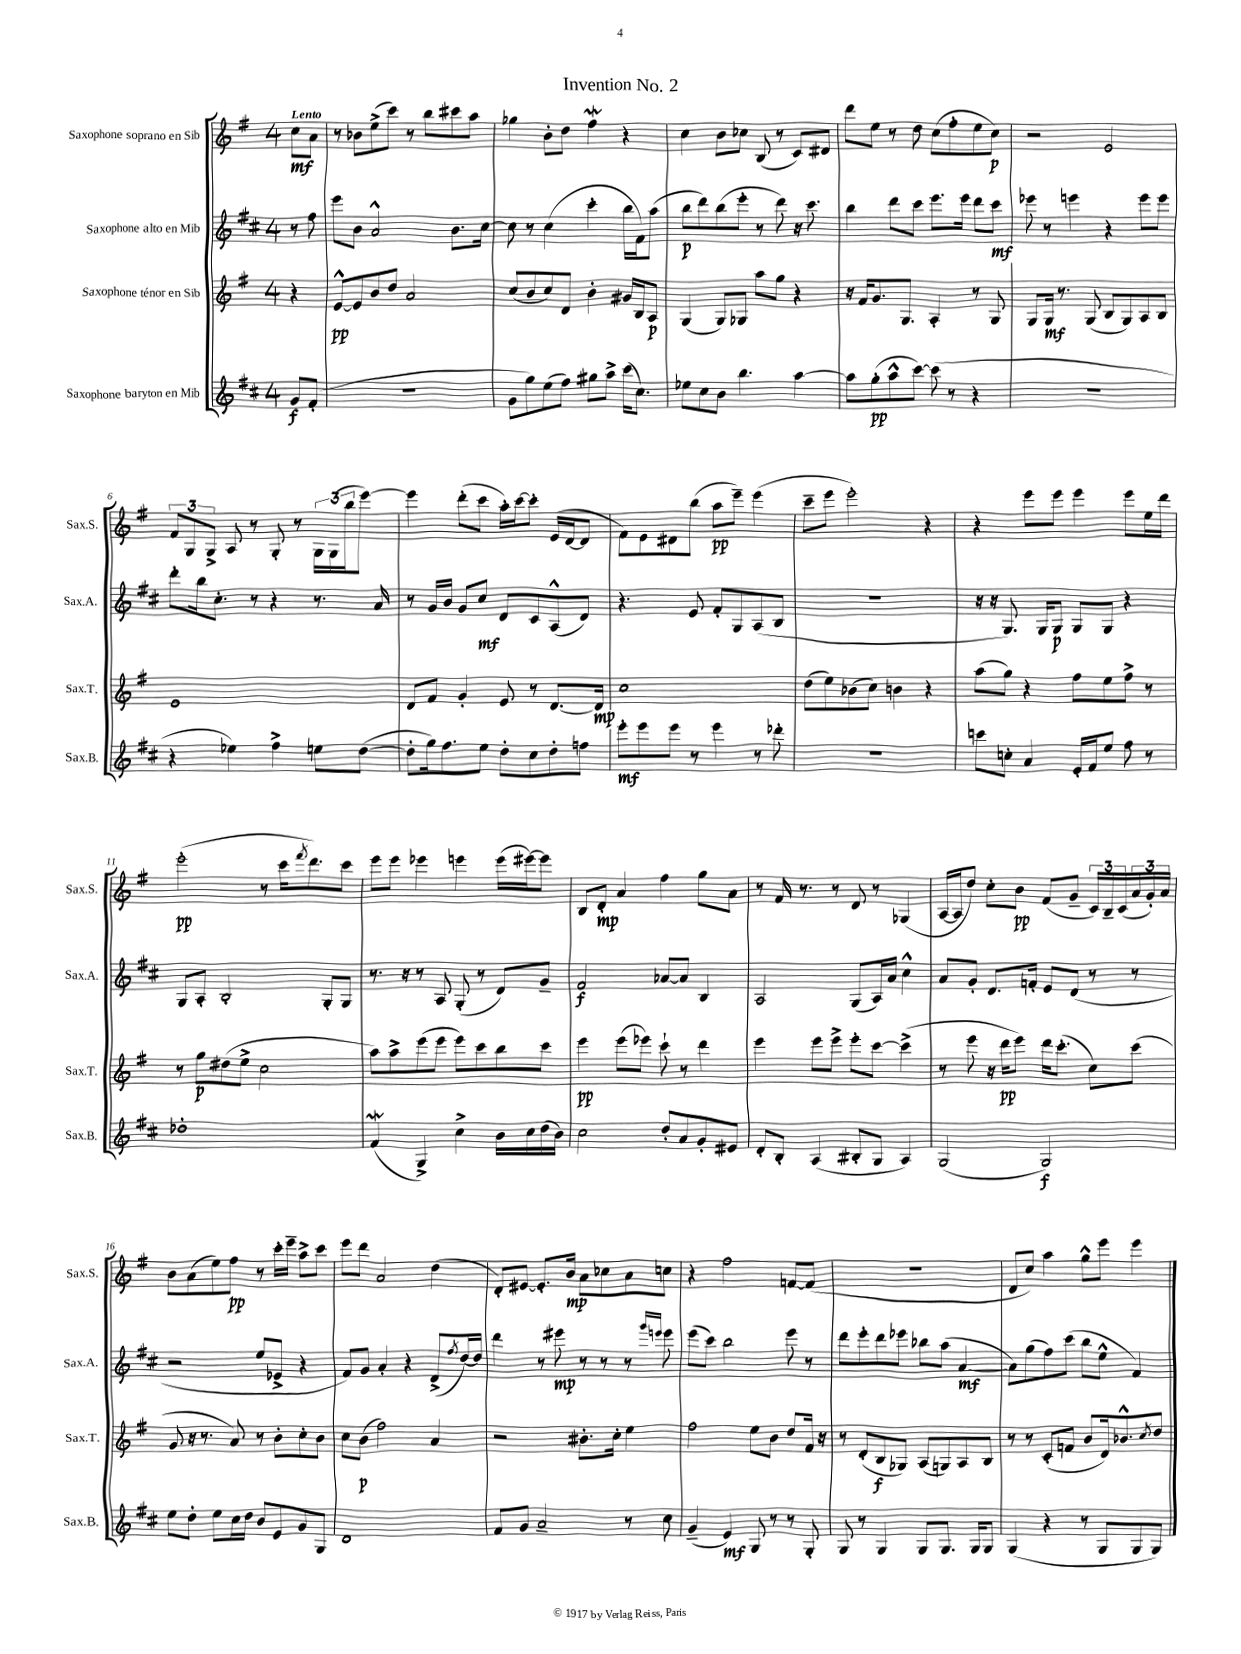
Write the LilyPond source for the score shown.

\header { title = "Invention No. 2" }
<<
\new StaffGroup <<
\new Staff = "s0" \with { instrumentName = "Saxophone soprano en Sib" shortInstrumentName = "Sax.S." } {
    \clef treble \key g \major \once \override Staff.TimeSignature.style = #'single-digit \time 4/4 \partial 4 \tempo "Lento"
    c''8\mf a'8 |
    r8 bes'8 e''8->( c'''8) r8 b''8 cis'''8 a''8 |
    ges''4 b'8-. d''8 fis''4\mordent r4 |
    c''4 b'8 ces''8 b8( r8 c'8) dis'8 |
    d'''8 e''8 r8 d''8 c''8( fis''8-. e''8 c''8\p) |
    r2 e'2 |
    \tuplet 3/2 { fis'8 g8 g8-> } a8 r8 g8-. r8 \tuplet 3/2 { g16 g16( b''16 } e'''8~) |
    e'''4 d'''8-.( c'''8 a''16-.) c'''16~ c'''8-. e'16( d'16~ d'8 |
    fis'8) e'8 dis'8 b''8( a''8\pp e'''8--) e'''4( |
    c'''8-- e'''8 e'''2-.) r4 |
    r4 e'''8 e'''8 e'''4 e'''8 e''16 d'''16 |
    e'''2-.\pp( r8 c'''16 \acciaccatura { fis'''8 } d'''8.) c'''8 |
    e'''8 e'''8 ees'''4 e'''4 e'''16( eis'''16~) eis'''8 |
    b8 d'8-.\mp a'4 fis''4 g''8 a'8 |
    r8 fis'16 r8. r8 d'8 r8 ges4( |
    a16~ a16 d''8) c''8-. b'8\pp fis'8( g'8-- \tuplet 3/2 { c'16) b16-- c'16( } \tuplet 3/2 { a'16 g'16-.) a'16 } |
    b'8 a'8( e''8) fis''8\pp r8 c'''16-. e'''16-- a''8-> c'''8 |
    e'''8 d'''8 a'2 d''4( |
    d'8-.) eis'8~ eis'8.-. b'16\mp a'8 ces''8 a'8 c''8 |
    r4 fis''2 f'8~ f'8( |
    r1 |
    d'8 c''8) a''4 g''8-^ e'''8 e'''4 \bar "|." |
}
\new Staff = "s1" \with { instrumentName = "Saxophone alto en Mib" shortInstrumentName = "Sax.A." } {
    \clef treble \key d \major \once \override Staff.TimeSignature.style = #'single-digit \time 4/4 \partial 4
    r8 fis''8 |
    e'''8 b'8 a'2-^ b'8. cis''16~ |
    cis''8 r8 cis''4( cis'''4-. b''16 fis'16) a''8( |
    b''8\p d'''8) b''8( e'''8-. r8 d'''8) r16 cis'''8. |
    b''4 d'''8 cis'''8 e'''8. e'''16 d'''8 cis'''8\mf |
    ees'''8 r8 e'''4 r4 e'''8 e'''8 |
    d'''8-. b''16 cis''8.-. r8 r4 r8. a'16 |
    r8 g'16 b'16 g'8 cis''8\mf d'8 cis'8 a8-^( d'8) |
    r4. e'8 fis'8-. g8 a8( b8 |
    R1 |
    r16 r16 g8.) g16 g8\p g8 g8 r4 |
    g8 a8-. b2-. g8-. g8 |
    r8. r16 r8 a8 g8-.( r8 d'8) g'8-- |
    fis'2\f aes'8~ aes'8 b4 |
    a2 g8( a16) a'16 cis''4-^ |
    a'8 g'8-. d'8. f'16-. e'8 d'8( r8 r8 |
    r2 e''8 ees'8-> r4 |
    fis'8) g'8 a'4-. r4 d'8->( \acciaccatura { fis''8 } d''16~) d''16 |
    d'''4 r8 eis'''8\mp r8 r8 r8 \grace { g'''16 e'''16 } e'''8 |
    e'''8( cis'''8) b''2 e'''8 r8 |
    d'''8 e'''8-. d'''8 ees'''8 bes''8 a''8( a'4~\mf |
    a'8) g''8( fis''8) cis'''8( b''8 e''8-^ fis'4) \bar "|." |
}
\new Staff = "s2" \with { instrumentName = "Saxophone ténor en Sib" shortInstrumentName = "Sax.T." } {
    \clef treble \key g \major \once \override Staff.TimeSignature.style = #'single-digit \time 4/4 \partial 4
    r4 |
    e'8~-^\pp e'8 b'8 d''8 a'2 |
    c''8( b'8 c''8) d'8 b'4-. gis'16 b16 a8\p |
    g4( g8) ges8 a''8 g''8 r4 |
    r16 fis'16 g'8. g8. a4-. r8 g8 |
    g8 g16\mf r8. g8( b8 g8) a8 b8 |
    e'1 |
    d'8 fis'8 g'4-. e'8 r8 d'8.~ d'16\mp |
    c''1 |
    d''8( e''8) bes'8( c''8) b'4 r4 |
    a''8( g''8) r4 fis''8 e''8 fis''8-> r8 |
    r8 g''8\p dis''8( e''8-> c''2 |
    a''8) a''8-> e'''8( e'''8 e'''8) c'''8 b''8 c'''8 |
    e'''4\pp e'''8( ees'''8) c'''8-! r8 d'''4 |
    e'''4 e'''8 e'''8-> e'''8-. c'''8~ c'''4->( |
    r8 e'''8 r16 d'''16\pp e'''8) d'''16 c'''8.-.( c''8) c'''8( |
    g'8 r16 r8. a'8) r8 b'8-. c''8-. b'8 |
    c''8 b'8\p( fis''2) a'4 |
    r2 bis'8.-. c''16-. e''4 |
    fis''2 e''8 b'8 d''8 fis'16 r16 |
    r8 d'8-.( b8\f ges8) a8( g8) a8 b8 |
    r8 r8 c'8-.( f'8 b'8 d'16) bes'8.-^ \acciaccatura { c''8 } d''8 \bar "|." |
}
\new Staff = "s3" \with { instrumentName = "Saxophone baryton en Mib" shortInstrumentName = "Sax.B." } {
    \clef treble \key d \major \once \override Staff.TimeSignature.style = #'single-digit \time 4/4 \partial 4
    g'8\f fis'8-.( |
    r1 |
    g'8 g''8) e''8( fis''8) gis''8 a''8-> cis'''16( cis''8.) |
    ees''8 cis''8 b'8 b''4. a''4~ |
    a''8 g''8-.\pp( a''8-^ cis'''8~) cis'''8( r8 r4 |
    r1 |
    r4 ees''4) fis''4-> e''8 d''8~( |
    d''8-. g''16) fis''8. e''8 d''8-. cis''8 d''8-. f''8 |
    e'''8-.\mf e'''8 e'''8 r8 e'''4 r8 des'''8-. |
    R1 |
    c'''8 c''8-. a'4 e'16-. fis'16 e''8 fis''8 r8 |
    des''1-. |
    fis'4\mordent( g4->) cis''4-> b'16 cis''16 d''16( b'16) |
    cis''2 d''8-. a'8 g'8-. eis'8 |
    d'8-. b8-. a4( bis8-. g8 a4) |
    g2( g2\f) |
    e''8 d''8-. e''8 cis''16 d''16 b'8 e'8 g'8 g8 |
    d'1 |
    fis'8 g'8 a'2-- r8 cis''8 |
    g'4--( e'4\mf) g8 r8 r8 g8-. |
    g8 r8 g4 g8 g8. g16 g8 |
    g4( r4 r8 g8 g8 g8) \bar "|." |
}
>>
>>
